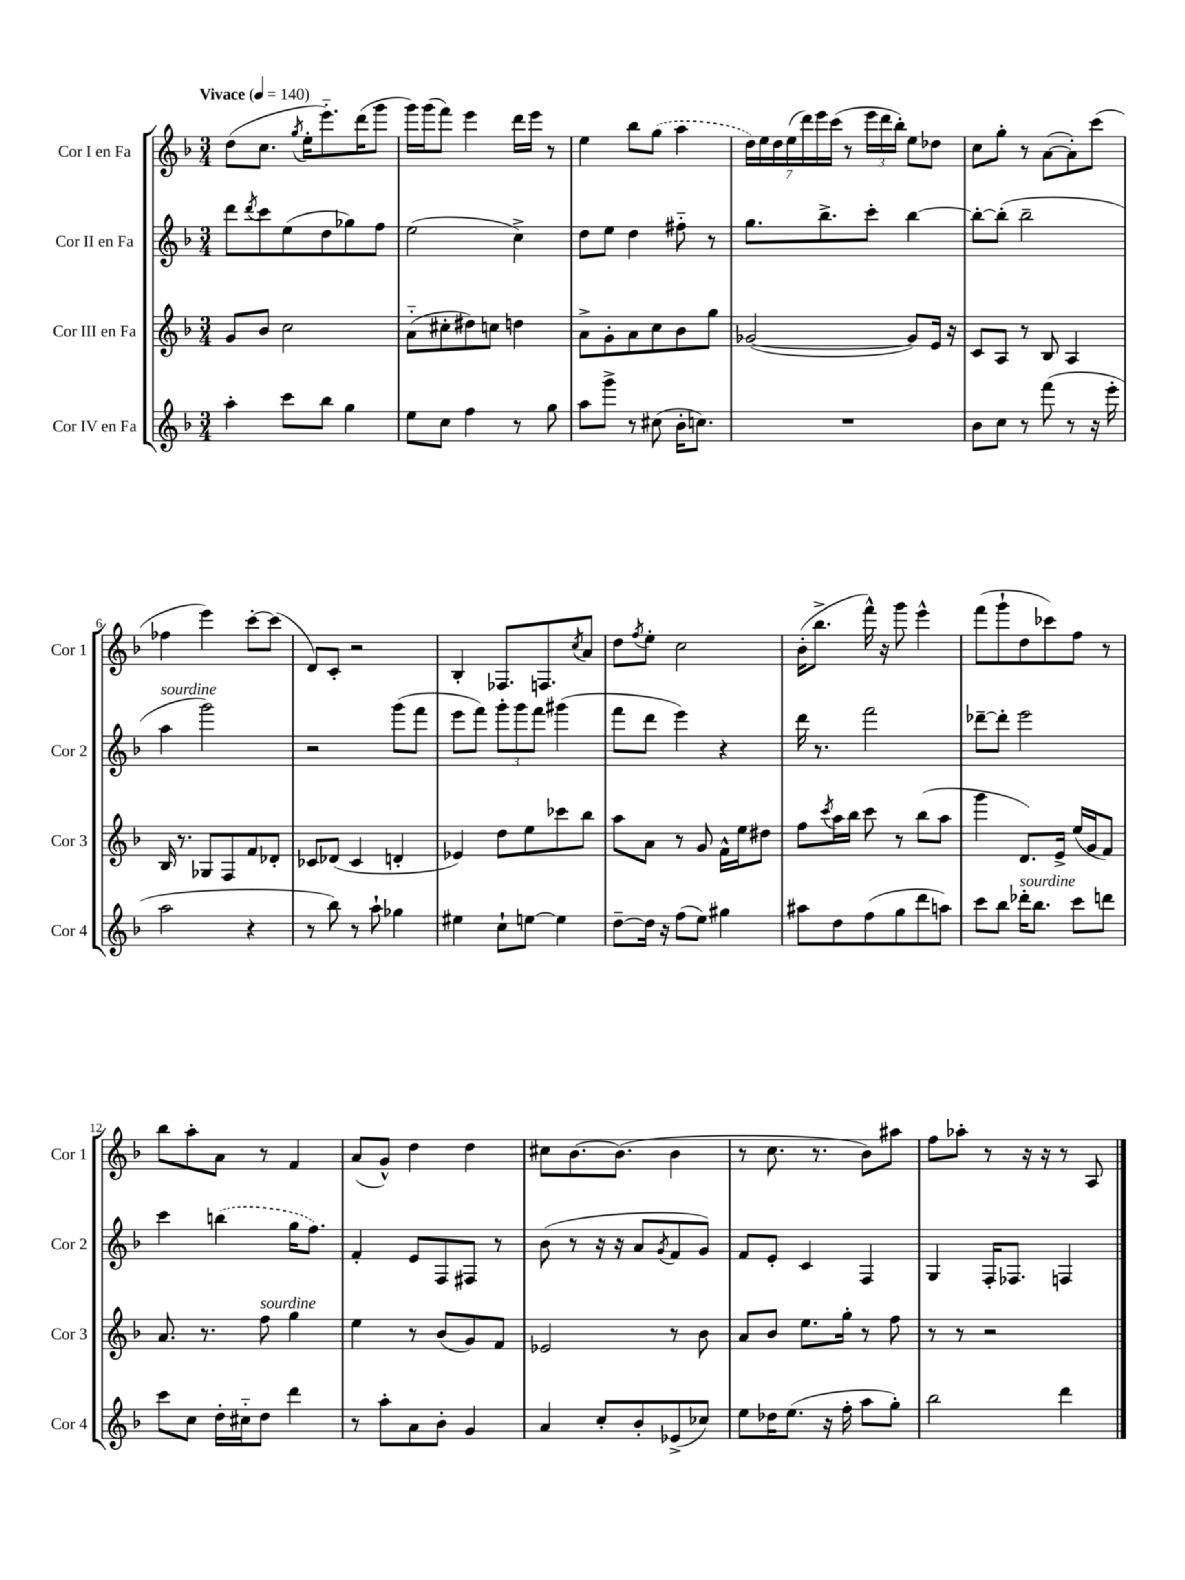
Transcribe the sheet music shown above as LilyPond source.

<<
\new StaffGroup <<
\new Staff = "s0" \with { instrumentName = "Cor I en Fa" shortInstrumentName = "Cor 1" } {
    \clef treble \key f \major \numericTimeSignature \time 3/4 \tempo "Vivace" 4 = 140
    d''8( c''8. \acciaccatura { g''8 } e''16-. e'''8.-_) d'''16( g'''8 |
    g'''16) g'''16( f'''8) e'''4 d'''16 e'''16 r8 |
    e''4 bes''8 \once \slurDashed g''8( a''4 |
    \tuplet 7/4 { d''16) e''16 d''16 e''16( d'''16) e'''16 c'''16( } r8 \tuplet 3/2 { e'''16 d'''16 bes''16-.) } e''8 des''8 |
    c''8 g''8-. r8 a'8~( a'8-.) c'''8( |
    fes''4 e'''4) c'''8~-. c'''8( |
    d'8) c'8-. r2 |
    bes4-. fes8. f8. \acciaccatura { c''8 } a'8 |
    d''8 \acciaccatura { f''8 } e''8-. c''2 |
    bes'16-.( bes''8.-> f'''16-^) r16 g'''8 e'''4-^ |
    f'''8( g'''8-! d''8 ces'''8) f''8 r8 |
    bes''8 a''8-. a'8 r8 f'4 |
    a'8( g'8-^) d''4 d''4 |
    cis''8 bes'8.~ bes'8.( bes'4 |
    r8 c''8. r8. bes'8) ais''8 |
    f''8 aes''8-. r8 r16 r16 r8 a8 \bar "|." |
}
\new Staff = "s1" \with { instrumentName = "Cor II en Fa" shortInstrumentName = "Cor 2" } {
    \clef treble \key f \major \numericTimeSignature \time 3/4
    d'''8 \acciaccatura { d'''8 } c'''8 e''8( d''8 ges''8) f''8 |
    e''2( c''4->) |
    d''8 e''8 d''4 fis''8-_ r8 |
    g''8. bes''8.-> c'''8-. bes''4~ |
    bes''8~-. bes''8-.( bes''2-- |
    a''4^\markup { \italic "sourdine" } g'''2) |
    r2 g'''8( f'''8 |
    e'''8 f'''8) \tuplet 3/2 { g'''8-. g'''8 f'''8 } gis'''4( |
    f'''8 d'''8 e'''4) r4 |
    d'''16 r8. f'''2 |
    des'''8~-- des'''8-. e'''2 |
    c'''4 \once \slurDashed b''4( g''16 f''8.) |
    f'4-. e'8 f8 fis8 r8 |
    bes'8( r8 r16 r16 a'8 \acciaccatura { g'8 } f'8 g'8) |
    f'8 e'8-. c'4 f4 |
    g4 f16-. fes8. f4 \bar "|." |
}
\new Staff = "s2" \with { instrumentName = "Cor III en Fa" shortInstrumentName = "Cor 3" } {
    \clef treble \key f \major \numericTimeSignature \time 3/4
    g'8 bes'8 c''2 |
    a'8-_( cis''8-. dis''8) c''8 d''4 |
    a'8-> g'8-. a'8 c''8 bes'8 g''8 |
    ges'2~( ges'8) e'16 r16 |
    c'8 a8 r8 bes8 a4 |
    bes16 r8. ges8 f8 f'8 des'8-. |
    ces'8 des'8( ces'4 d'4-. |
    ees'4) d''8 e''8 ces'''8 bes''8 |
    a''8 a'8 r8 g'8 f'16-^ e''16 dis''8 |
    f''8 \acciaccatura { c'''8 } a''16 bes''16 c'''8 r8 bes''8( a''8 |
    g'''4 d'8.) e'16-> e''16( g'16 f'8) |
    a'8. r8. f''8^\markup { \italic "sourdine" } g''4 |
    e''4 r8 bes'8( g'8) f'8 |
    ees'2 r8 bes'8 |
    a'8 bes'8 e''8. g''16-. r8 f''8 |
    r8 r8 r2 \bar "|." |
}
\new Staff = "s3" \with { instrumentName = "Cor IV en Fa" shortInstrumentName = "Cor 4" } {
    \clef treble \key f \major \numericTimeSignature \time 3/4
    a''4-. c'''8 bes''8 g''4 |
    e''8 c''8 f''4 r8 g''8 |
    a''8 g'''8-> r8 cis''8( bes'16-. c''8.) |
    R2. |
    bes'8 c''8 r8 f'''8( r8 r16 e'''16-. |
    a''2 r4 |
    r8 bes''8) r8 a''8-! ges''4 |
    eis''4 c''8-! e''8~ e''4 |
    d''8~-- d''16 r16 f''8( e''8) gis''4 |
    ais''8 d''8 f''8( g''8 d'''8 a''8) |
    c'''8 bes''8 des'''16-.^\markup { \italic "sourdine" } bes''8. c'''8 d'''8 |
    c'''8 c''8 d''16-. cis''16-_ d''8 d'''4 |
    r8 a''8-. a'8 bes'8-. g'4 |
    a'4 c''8-. bes'8-. ees'8->( ces''8) |
    e''8 des''16 e''8.( r16 f''16-. a''8 g''8-.) |
    bes''2 d'''4 \bar "|." |
}
>>
>>
